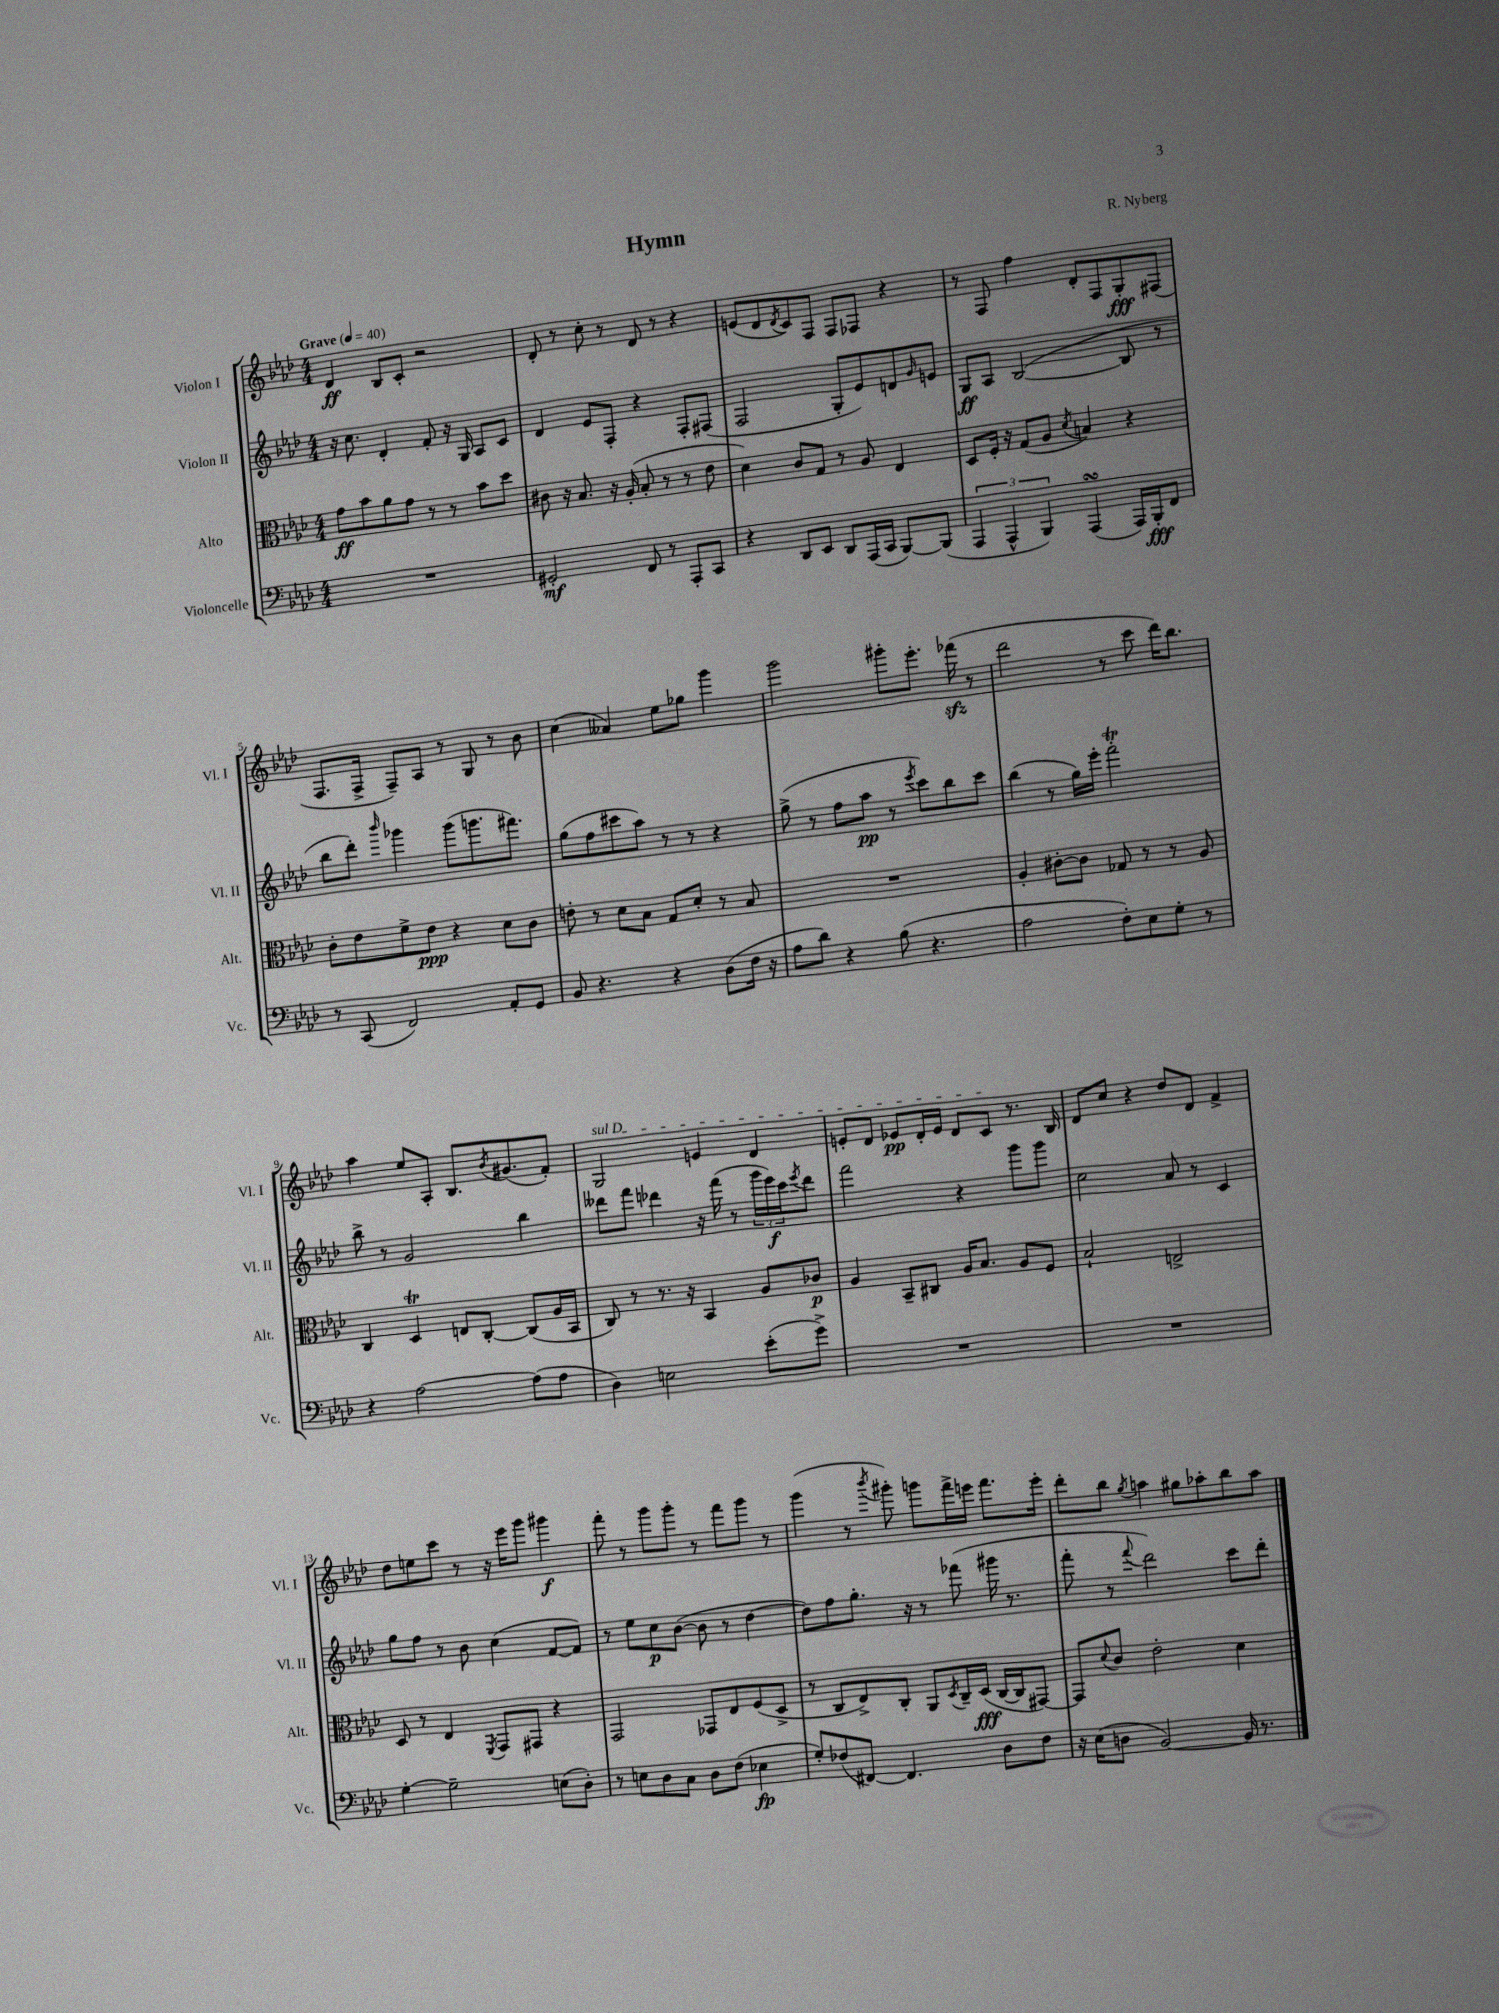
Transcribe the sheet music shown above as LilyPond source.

\header { title = "Hymn" composer = "R. Nyberg" }
<<
\new StaffGroup <<
\new Staff = "s0" \with { instrumentName = "Violon I" shortInstrumentName = "Vl. I" } {
    \clef treble \key aes \major \numericTimeSignature \time 4/4 \tempo "Grave" 4 = 40
    des'4\ff bes8 c'8-. r2 |
    des'8-. r8 c''8-. r8 des'8 r8 r4 |
    e'8( des'8 \acciaccatura { des'8 } c'8) f8 f8 fes8 r4 |
    r8 f8 f''4 des'8-. f8 g8-.\fff fis8( |
    f8. f16-> f8--) aes8 r8 g8 r8 bes'8 |
    c''4( aeses'4) ees''8 ges''8 g'''4 |
    g'''2 gis'''8-. ees'''8.-. fes'''16\sfz( r8 |
    des'''2 r8 c'''8 des'''16) bes''8. |
    aes''4 ees''8 aes8-. bes8. \acciaccatura { bes'8 } gis'8.( f'8-.) |
    \once \override TextSpanner.bound-details.left.text = \markup { \italic "sul D" } g2\startTextSpan e'4 des'4 |
    e'8-. des'8 ees'8\pp des'16-. ees'16 des'8 c'8\stopTextSpan r8. bes16 |
    des'8 c''8 r4 des''8 des'8 f'4-> |
    des''8 e''8 c'''8 r8 r16 ees'''16 g'''8 gis'''4\f |
    f'''8-. r8 g'''8 g'''8-. r8 f'''8 g'''8 r8 |
    g'''4( r8 \acciaccatura { bes'''8 } gis'''8-.) g'''8 f'''16-> e'''16 f'''8. e'''16-. |
    des'''8-. bes''8 \acciaccatura { g''8 } a''4 gis''8 aes''8-. bes''8 aes''8 \bar "|." |
}
\new Staff = "s1" \with { instrumentName = "Violon II" shortInstrumentName = "Vl. II" } {
    \clef treble \key aes \major \numericTimeSignature \time 4/4
    r16 c''8. des'4-. f'8-. r16 g16 aes8 c'8 |
    des'4 ees'8 f8-. r4 f8-. fis8( |
    f2 g8-. ees'8) d'8 \grace { g'16 } e'8 |
    g8\ff aes8 bes2~( bes8 r8 |
    bes''8 des'''8-.) \grace { bes'''16 } ges'''4 ges'''8( g'''8. fis'''8.) |
    g''8( f''8 cis'''8 aes''8) r8 r8 r4 |
    g''8->( r8 f''8 aes''8\pp r8 \acciaccatura { ees'''8 } c'''8) bes''8 c'''8 |
    bes''4( r8 g''16) ees'''16-. f'''2-.\trill |
    bes''8-> r8 g'2 bes''4 |
    deses'''8 f'''8 des'''4 r16 f'''16( r8 \tuplet 3/2 { g'''16 ees'''16\f) c'''16 } \acciaccatura { ees'''8 } des'''8 |
    f'''2 r4 g'''8 g'''8 |
    c''2 aes'8 r8 c'4 |
    g''8 f''8 r8 bes'8 c''4( f'8~ f'8) |
    r8 ees''8 c''8\p bes'8~( bes'8 r8 des''4~ |
    des''8) f''8 g''8.-. r16 r8 fes'''8( gis'''16 r8. |
    f'''8-. r8 \appoggiatura { f'''8 } des'''2) c'''8 des'''8-. \bar "|." |
}
\new Staff = "s2" \with { instrumentName = "Alto" shortInstrumentName = "Alt." } {
    \clef alto \key aes \major \numericTimeSignature \time 4/4
    g'8\ff bes'8 aes'8 g'8 r8 r8 bes'8 des''8 |
    cis'8 r16 bes8. r16 aes16-.( bes8-. r8 r8 ees'8 |
    des'4) c'8 g8 r8 aes8 ees4 |
    des8 f16-. r16 g8( aes8 \acciaccatura { des'8 } b4) r4 |
    c'8-. ees'8 f'8-> ees'8\ppp r4 des'8 c'8 |
    e'8-. r8 des'8 bes8 g8 des'8-. r8 bes8 |
    R1 |
    aes4-. cis'8~-. cis'8 ges8 r8 r8 aes8 |
    c4 des4\trill e8 c8~-. c8( aes16 bes,16 |
    c8) r8 r8. r16 bes,4 aes8 ces'8\p |
    aes4 bes,8-- cis8 aes16 bes8. aes8 f8 |
    bes2-! e2-> |
    des8 r8 ees4 \acciaccatura { f,8 } g,8 gis,8 r4 |
    g,2 ges,8 ees8 f8( des8-> |
    r8 c8 ees8->) c8-. aes,8 \acciaccatura { des8 } c16-- des16\fff( c16~ c16 gis,8~) |
    gis,8 \appoggiatura { des'8 } c'8 ees'2-. des'4 \bar "|." |
}
\new Staff = "s3" \with { instrumentName = "Violoncelle" shortInstrumentName = "Vc." } {
    \clef bass \key aes \major \numericTimeSignature \time 4/4
    R1 |
    gis,2-.\mf f,8 r8 aes,,8-. c,8 |
    r4 des,8 ees,8 des,8 aes,,16( c,16 bes,,8~) bes,,8( |
    \tuplet 3/2 { aes,,4 aes,,4-^ bes,,4) } aes,,4\turn( aes,,16) bes,,16-.\fff f,8 |
    r8 c,8( f,2) aes,8-. g,8 |
    bes,8 r4. r4 des8( f16 r16 |
    aes8 des'8) r4 bes8( r4. |
    aes2 f8-.) ees8 g8-. r8 |
    r4 aes2~ aes8( aes8 |
    des4) e2 ees'8-.( g'8->) |
    R1 |
    R1 |
    g4~-. g2-- e8( des8-.) |
    r8 e8 des8 c8 des8 f8( ees4\fp |
    g8-.) fes8( fis,8~) fis,4. des8 fes8 |
    r16 ees16( d8 bes,2~) bes,16 r8. \bar "|." |
}
>>
>>
